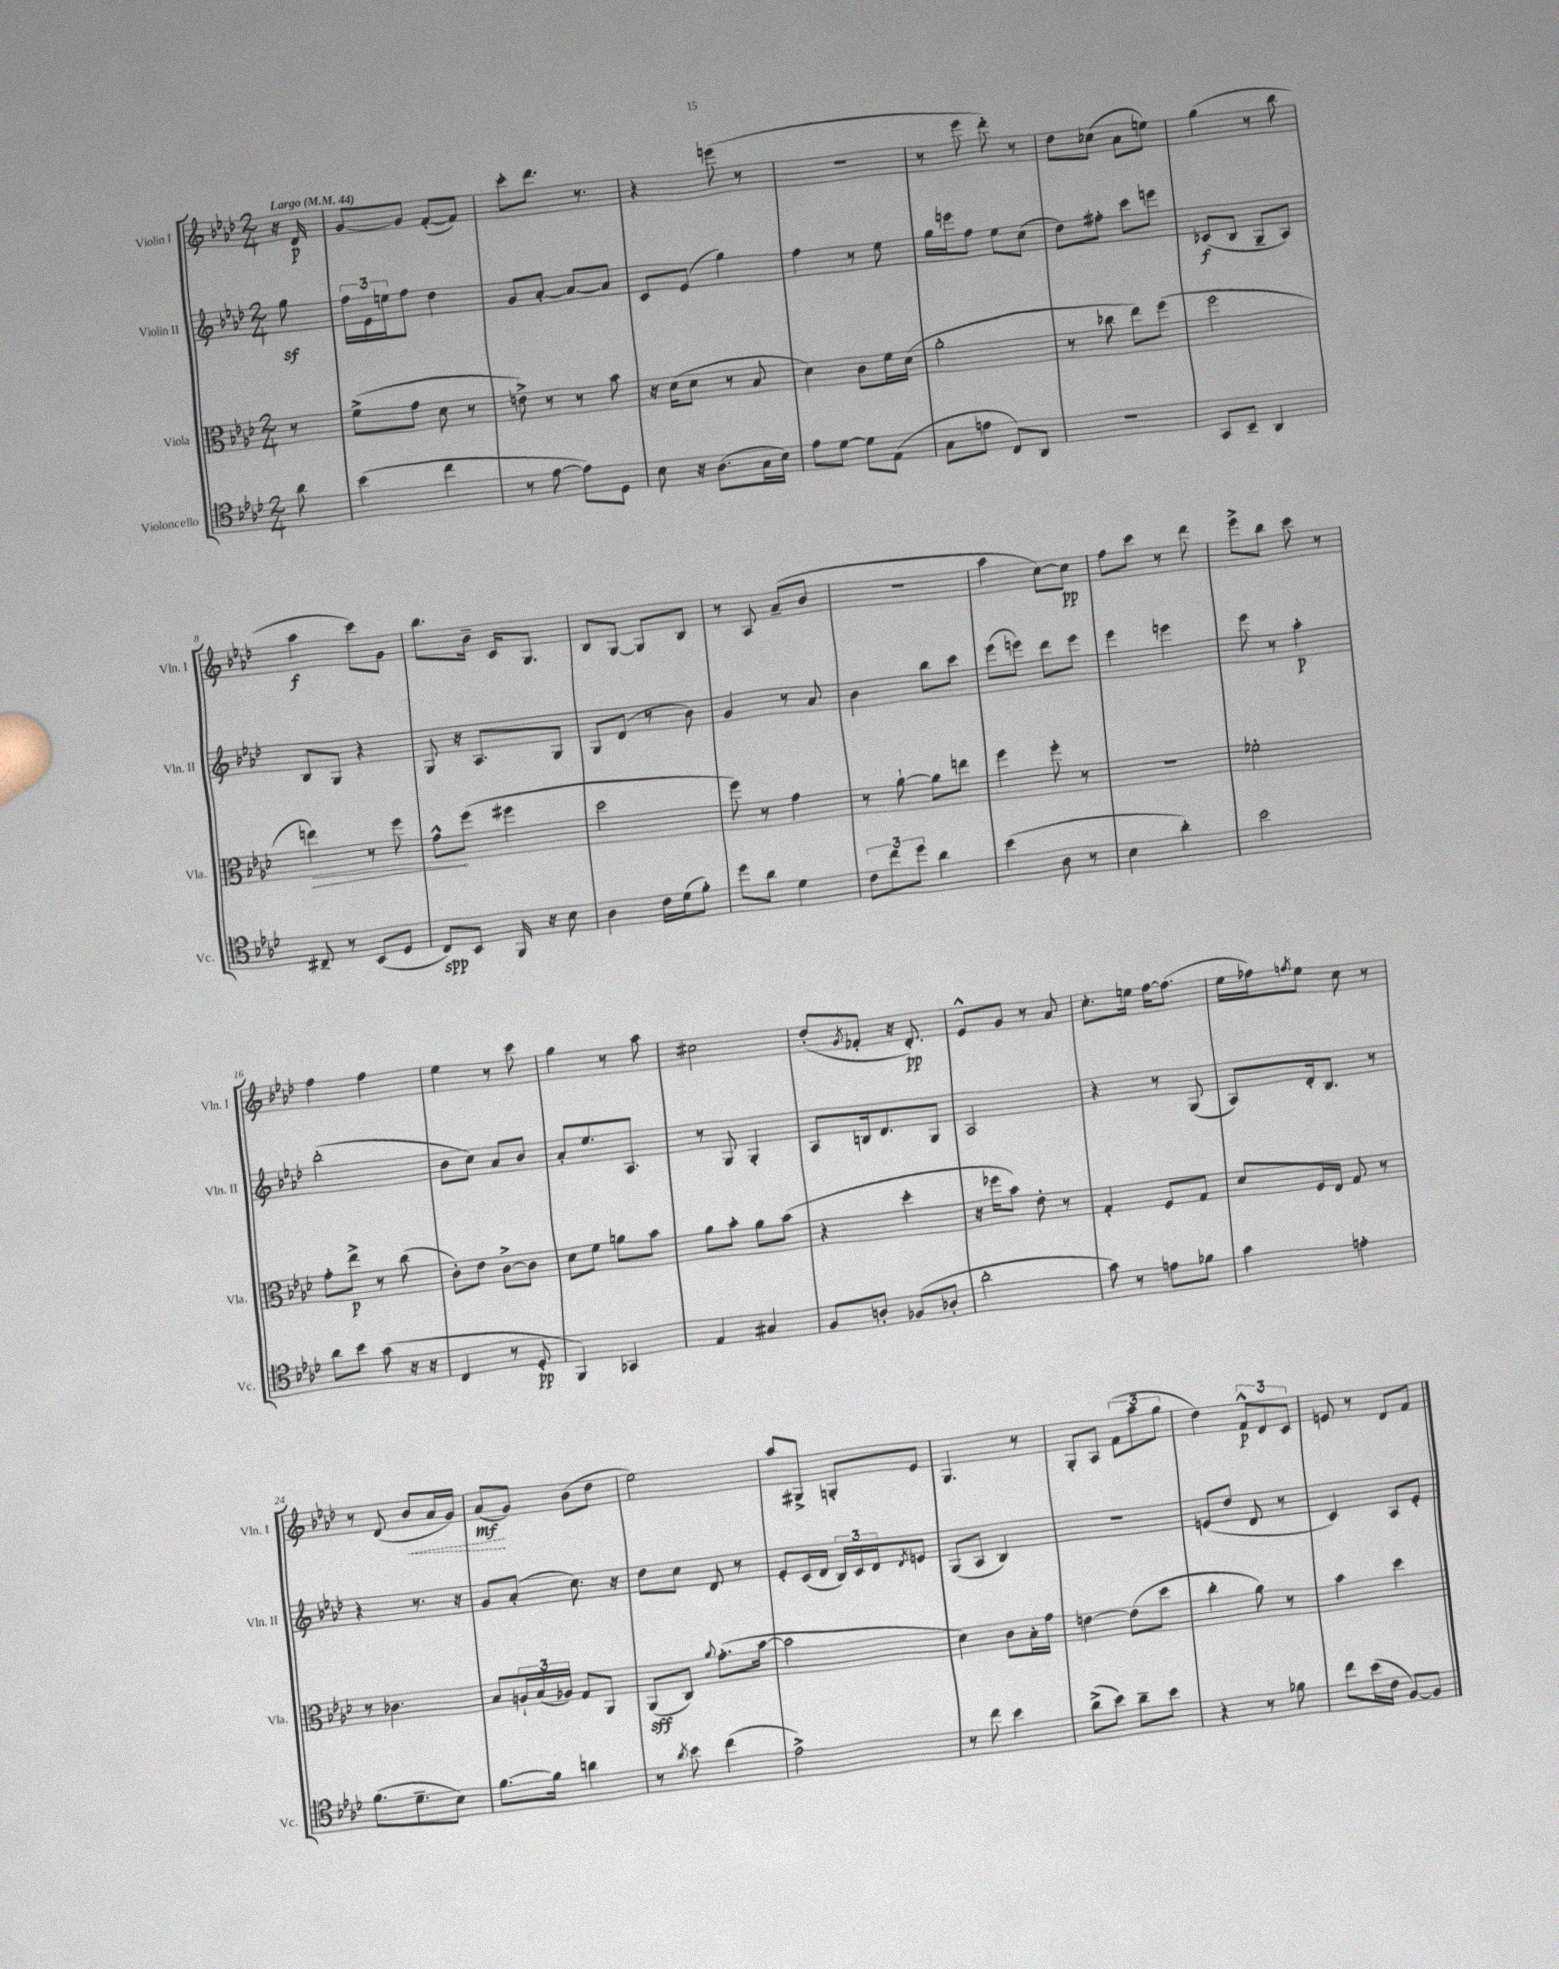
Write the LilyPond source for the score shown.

<<
\new StaffGroup <<
\new Staff = "s0" \with { instrumentName = "Violin I" shortInstrumentName = "Vln. I" } {
    \clef treble \key aes \major \numericTimeSignature \time 2/4 \partial 8 \tempo "Largo" 4 = 44
    r16 des'16\p |
    g'8~ g'8 f'8~-.( f'8) |
    c'''8-. des'''8. r8. |
    r4 e'''8( r8 |
    R2 |
    r8 ees'''8 des'''8-.) r8 |
    des''8 ces''8( aes'8 e''8) |
    g''4( r8 bes''8 |
    aes''4\f c'''8) g'8 |
    bes''8. bes'16-- c'16 g8. |
    bes8 g8~ g8 bes8 |
    r8 aes8 aes'8--( bes'8 |
    R2 |
    aes''4 c''8~) c''8\pp |
    f''8 c'''8 r8 des'''8 |
    ees'''8-> bes''8 c'''8 r8 |
    f''4 f''4 |
    ees''4 r8 c'''8 |
    g''4 r8 aes''8 |
    cis''2 |
    des''8-.( \acciaccatura { g'8 } fes'8-. r16 des'8.-.\pp) |
    ees'8-^ g'8 r8 aes'8 |
    c''8.-. e''16 f''16~ f''8.( |
    ees''16 fes''16) \acciaccatura { f''8 } ees''8 c''8 r8 |
    r8 des'8( \once \override Hairpin.style = #'dashed-line bes'8\< aes'16 g'16) |
    aes'8\mf\!( g'8) bes'8( des''8 |
    ees''2) |
    aes''8 gis8-> g8-. ees'8 |
    g4. r8 |
    g8-. aes8 \tuplet 3/2 { f'8( aes''8 g''8 } |
    des''4) \tuplet 3/2 { f'8-^\p des'8 c'8 } |
    e'8 r8 des'8 f'8 \bar "|." |
}
\new Staff = "s1" \with { instrumentName = "Violin II" shortInstrumentName = "Vln. II" } {
    \clef treble \key aes \major \numericTimeSignature \time 2/4 \partial 8
    g''8\sf |
    \tuplet 3/2 { f''16 ees'16 e''16 } f''8 des''4 |
    g'8 aes'8~-. aes'8~ aes'8 |
    c'8 ees'8( g''4) |
    f''4 r8 ees''8 |
    g''16 e'''16 f''8 ees''8 c''8( |
    des''8) fis''8-. c'''8 e'''8 |
    ces'8\f( bes8 g8-- aes8) |
    bes8 g8 r4 |
    g8 r16 aes8. g8 |
    g8 des'8( r8 bes'8) |
    g'4 r8 aes'8 |
    bes'4 bes''8 c'''8 |
    ees'''8( e'''8) des'''8 e'''8 |
    ees'''4 e'''4 |
    ees'''8 r8 aes''4-.\p |
    bes''2-.( |
    bes'8 c''8) aes'8 bes'8 |
    aes'8-. ees''8. aes8. |
    r8 g8 g4-. |
    aes8 b16 des'8. g8 |
    aes2 |
    r4 r8 g8( |
    aes8) des'16-. bes8. r8 |
    r4 r8. r16 |
    g'8 aes'8-.( c''8.) r16 |
    des''8 c''8 des'8 r8 |
    ees'8-. c'16( des'16 \tuplet 3/2 { bes16) c'16 des'16 } \acciaccatura { des'8 } e'8 |
    g8( aes8 bes4) |
    R2 |
    e'8( des''8 des'8 r8 |
    c'4) aes8 ees'8-. \bar "|." |
}
\new Staff = "s2" \with { instrumentName = "Viola" shortInstrumentName = "Vla." } {
    \clef alto \key aes \major \numericTimeSignature \time 2/4 \partial 8
    r8 |
    f'8->( g'8 des'8 r8 |
    e'8->) r8 r8 bes'8 |
    r16 des'16( des'8 r8 bes8 |
    des'4) c'8 f'16 des'16( |
    aes'2-. |
    r8 ces''8 ees''8) f''8( |
    f''2 |
    \once \override Hairpin.circled-tip = ##t e''4\>) r8 f''8 |
    g'8-^\! f''8( fis''4 |
    des''2 |
    f''8) r8 g'4 |
    r8 aes'8~-! aes'8 e''8 |
    f''4 f''8-. r8 |
    R2 |
    fes'2-. |
    g'8-. ees''8->\p r8 c''8( |
    c'8-.) ees'8 c'8~-> c'8 |
    des'8 f'8 a'8 bes'8 |
    aes'8 bes'8-. aes'8 bes'8( |
    r4 des''4-. |
    r16 fes''16 bes'8) ees'8-. r8 |
    g4-. f8 g8 |
    des'8 f16 ees16 g8 r8 |
    r8 ces'4. |
    bes8 \tuplet 3/2 { a16-! bes16( aes16) } g8 aes,8 |
    aes,8\sff( c8) \appoggiatura { aes'8 } g'8.-.( bes'16~ |
    bes'2 |
    des'4) c'8 bes16-. g'16 |
    e'4~ e'8( des''8 |
    c''4-. aes'8) r8 |
    bes'4 des''4 \bar "|." |
}
\new Staff = "s3" \with { instrumentName = "Violoncello" shortInstrumentName = "Vc." } {
    \clef tenor \key aes \major \numericTimeSignature \time 2/4 \partial 8
    aes'8 |
    bes'4( c''4 |
    r8 ees'8~ ees'8) des8 |
    bes8 r16 aes8.( g16 bes16) |
    ees'8 des'8~ des'8 ees8( |
    g8 e'8 c8) aes,8 |
    r2 |
    g,8 bes,8-- aes,4 |
    cis8-- r8 bes,8( des8 |
    c8\spp) bes,8 f,16 r16 bes8 |
    aes4 c'16 des'16( f'8-.) |
    des''8 aes'8 des'4 |
    \tuplet 3/2 { c'8 c''8 des''8 } aes'4 |
    bes'4( aes8 r8 |
    bes4 aes'4-.) |
    bes'2 |
    aes'8 bes'8 g'8( r16 r16 |
    c4 r8 des8-.\pp |
    f,4) ges,4 |
    ees4 gis4 |
    f8 a8-. fes8( aes8-. |
    aes'2-. |
    g'8) r8 e'8 fes'8 |
    g'4 e'4-. |
    f'8.( des'8.-- bes8) |
    f'8.~ f'16 a'4 |
    r8 \acciaccatura { aes'8 } bes'8 c''4( |
    ees'2->) |
    r8 c''8 bes'4 |
    aes'8->( bes'8) aes'8-- bes'8 |
    r4 r8 fes'8 |
    c''8 bes'16( c'16 f8~) f8 \bar "|." |
}
>>
>>
